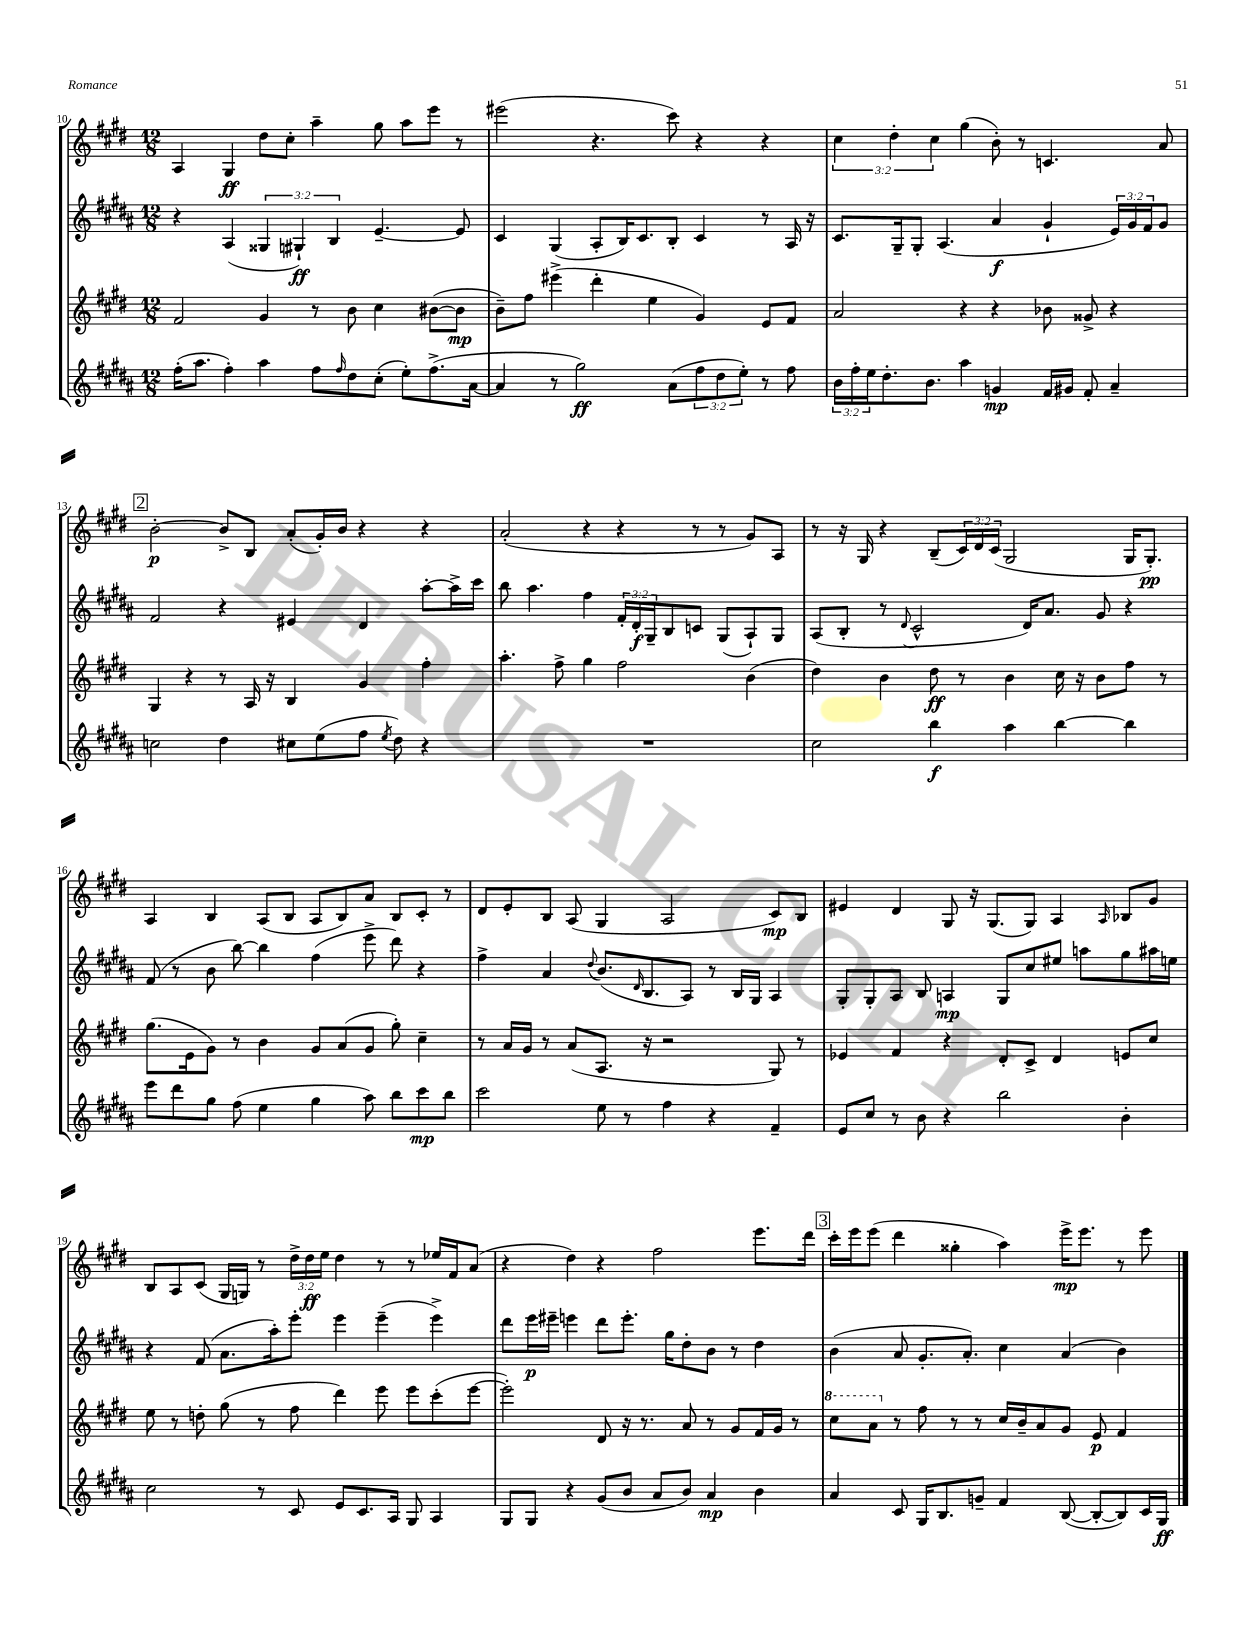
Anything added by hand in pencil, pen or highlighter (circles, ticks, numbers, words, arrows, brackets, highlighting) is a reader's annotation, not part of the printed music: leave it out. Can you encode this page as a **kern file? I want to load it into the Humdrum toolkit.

**kern	**dynam	**kern	**dynam	**kern	**dynam	**kern	**dynam
*part4	*part4	*part3	*part3	*part2	*part2	*part1	*part1
*staff4	*staff4	*staff3	*staff3	*staff2	*staff2	*staff1	*staff1
*clefG2	*	*clefG2	*	*clefG2	*	*clefG2	*
*k[f#c#g#d#a#]	*	*k[f#c#g#d#]	*	*k[f#c#g#d#a#]	*	*k[f#c#g#d#]	*
*M12/8	*	*M12/8	*	*M12/8	*	*M12/8	*
=10	=10	=10	=10	=10	=10	=10	=10
(16ff#'\KL	.	2f#/	.	4r	.	4A/	.
8.aa#\J	.	.	.	.	.	.	.
4ff#'\)	.	.	.	(4A#/	.	4G#/	ff
4aa#\	.	4g#/	.	6G##X/	.	8dd#\L	.
.	.	.	.	.	.	8cc#'\J	.
.	.	.	.	6G#X`/)	ff	.	.
8ff#\L	.	8r	.	.	.	4aa~\	.
.	.	.	.	6B/	.	.	.
16qqff#/	.	.	.	.	.	.	.
8dd#\	.	8b\	.	.	.	.	.
(8cc#'\J	.	4cc#\	.	[4.e~/	.	8gg#\	.
8ee'\L)	.	.	.	.	.	8aa\L	.
(8.ff#^\	.	([8b#X\L	.	.	.	8eee\J	.
.	.	8b#\J]	mp	8e/]	.	8r	.
[16a#\Jk	.	.	.	.	.	.	.
=11	=11	=11	=11	=11	=11	=11	=11
4a#/]	.	8b~\L)	.	4c#/	.	(2eee#X\	.
.	.	8ff#\J	.	.	.	.	.
8r	.	(4eee#X^\	.	(4G#/	.	.	.
2gg#\)	ff	.	.	.	.	.	.
.	.	4ddd#'\	.	8A#'/L	.	4.r	.
.	.	.	.	16B/K)	.	.	.
.	.	.	.	8.c#/	.	.	.
.	.	4ee\	.	.	.	.	.
(8a#\L	.	.	.	8B'/J	.	8ccc#\)	.
12ff#\	.	4g#/)	.	4c#/	.	4r	.
12dd#\	.	.	.	.	.	.	.
12ee'\J)	.	.	.	.	.	.	.
8r	.	8e/L	.	8r	.	4r	.
8ff#\	.	8f#/J	.	16A#/	.	.	.
.	.	.	.	16r	.	.	.
=12	=12	=12	=12	=12	=12	=12	=12
24b\LL	.	2a/	.	8.c#/L	.	6cc#\	.
24ff#'\	.	.	.	.	.	.	.
24ee\J	.	.	.	.	.	.	.
8.dd#'\	.	.	.	.	.	.	.
.	.	.	.	.	.	6dd#'\	.
.	.	.	.	16G#~/k	.	.	.
.	.	.	.	8G#'/J	.	.	.
8.b\J	.	.	.	.	.	.	.
.	.	.	.	.	.	6cc#\	.
.	.	.	.	(4.A#/	.	.	.
4aa#\	.	4r	.	.	.	(4gg#\	.
4gn/	mp	4r	.	4a#/	f	8b'\)	.
.	.	.	.	.	.	8r	.
16f#/LL	.	8b-X\	.	4g#`/	.	4.cn/	.
16g#X/JJ	.	.	.	.	.	.	.
8f#'/	.	8g##X^/	.	.	.	.	.
4a#~/	.	4r	.	24e/LL)	.	.	.
.	.	.	.	24g#/	.	.	.
.	.	.	.	24f#/J	.	.	.
.	.	.	.	8g#/J	.	8a/	.
!!LO:LB:g=z
!!LO:REH:place=s1:t=2
=13	=13	=13	=13	=13	=13	=13	=13
2ccn\	.	4G#/	.	2f#/	.	[2b'\	p
.	.	4r	.	.	.	.	.
4dd#\	.	8r	.	4r	.	8b^/L]	.
.	.	16A/	.	.	.	8B/J	.
.	.	16r	.	.	.	.	.
8cc#X\L	.	4B/	.	4e#X/	.	(8a'/L	.
(8ee\	.	.	.	.	.	16g#'/L)	.
.	.	.	.	.	.	16b/JJ	.
8ff#\J	.	4g#/	.	4d#/	.	4r	.
8qee/	.	.	.	.	.	.	.
8dd#\)	.	.	.	.	.	.	.
4r	.	4ff#'\	.	[8aa#'\L	.	4r	.
.	.	.	.	16aa#^\L]	.	.	.
.	.	.	.	16ccc#\JJ	.	.	.
=14	=14	=14	=14	=14	=14	=14	=14
1.r	.	4.aa'\	.	8bb\	.	(2a'/	.
.	.	.	.	4.aa#\	.	.	.
.	.	8ff#^\	.	.	.	.	.
.	.	4gg#\	.	4ff#\	.	4r	.
.	.	2ff#\	.	24f#'/LL	.	4r	.
.	.	.	.	24d#'/	f	.	.
.	.	.	.	24G#~/J	.	.	.
.	.	.	.	8B/	.	.	.
.	.	.	.	8cn/J	.	8r	.
.	.	.	.	(8G#/L	.	8r	.
.	.	(4b\	.	8A#`/)	.	8g#/L)	.
.	.	.	.	8G#/J	.	8A/J	.
=15	=15	=15	=15	=15	=15	=15	=15
2cc#\	.	4dd#\)	.	(8A#/L	.	8r	.
.	.	.	.	8B'/J	.	16r	.
.	.	.	.	.	.	16G#/	.
.	.	4b\	.	8r	.	4r	.
.	.	.	.	8qqd#/	.	.	.
.	.	.	.	2c#^^/	.	.	.
4bb\	f	8dd#\	ff	.	.	(8B~/L	.
.	.	8r	.	.	.	24c#/L)	.
.	.	.	.	.	.	24d#/	.
.	.	.	.	.	.	(24c#/JJ	.
4aa#\	.	4b\	.	.	.	2G#/	.
.	.	.	.	16d#/KL)	.	.	.
.	.	.	.	8.a#/J	.	.	.
[4bb\	.	16cc#\	.	.	.	.	.
.	.	16r	.	.	.	.	.
.	.	8b\L	.	8g#/	.	.	.
4bb\]	.	8ff#\J	.	4r	.	16G#/KL	.
.	.	.	.	.	.	8.G#'/J)	pp
.	.	8r	.	.	.	.	.
!!LO:LB:g=z
=16	=16	=16	=16	=16	=16	=16	=16
8eee\L	.	(8.gg#\L	.	(8f#/	.	4A/	.
8ddd#\	.	.	.	8r	.	.	.
.	.	16e\k	.	.	.	.	.
8gg#\J	.	8g#\J)	.	8b\	.	4B/	.
(8ff#\	.	8r	.	[8bb\)	.	.	.
4ee\	.	4b\	.	4bb\]	.	(8A/L	.
.	.	.	.	.	.	8B/J	.
4gg#\	.	8g#/L	.	(4ff#\	.	8A/L	.
.	.	(8a/	.	.	.	8B/)	.
8aa#\)	.	8g#/J	.	8eee^\	.	8a/J	.
8bb\L	.	8gg#'\)	.	8ddd#\)	.	8B/L	.
8ccc#\	mp	4cc#~\	.	4r	.	8c#'/J	.
8bb\J	.	.	.	.	.	8r	.
=17	=17	=17	=17	=17	=17	=17	=17
2ccc#\	.	8r	.	4ff#^\	.	8d#/L	.
.	.	16a/LL	.	.	.	8e'/	.
.	.	16g#/JJ	.	.	.	.	.
.	.	8r	.	4a#/	.	8B/J	.
.	.	(8a/L	.	.	.	(8A/	.
.	.	.	.	8qqdd#/	.	.	.
8ee\	.	8.A/J	.	(8.b/L	.	4G#/	.
8r	.	.	.	.	.	.	.
.	.	.	.	16qqd#/	.	.	.
.	.	16r	.	8.B/	.	.	.
4ff#\	.	2r	.	.	.	2A/	.
.	.	.	.	8A#/J)	.	.	.
4r	.	.	.	8r	.	.	.
.	.	.	.	16B/LL	.	.	.
.	.	.	.	16G#/JJ	.	.	.
4f#~/	.	8G#/)	.	4A#/	.	8c#/L)	mp
.	.	8r	.	.	.	8B/J	.
=18	=18	=18	=18	=18	=18	=18	=18
8e/L	.	4e-X/	.	8G#'/L	.	4e#X/	.
8cc#/J	.	.	.	8G#'/	.	.	.
8r	.	4f#/	.	8A#/J	.	4d#/	.
8b\	.	.	.	8B/	.	.	.
4r	.	4r	.	4An/	mp	8G#/	.
.	.	.	.	.	.	16r	.
.	.	.	.	.	.	(8.G#/L	.
2bb\	.	8d#'/L	.	8G#/L	.	.	.
.	.	8c#^/J	.	8cc#/	.	8G#/J)	.
.	.	4d#/	.	8ee#X/J	.	4A/	.
.	.	.	.	8aan\L	.	.	.
.	.	.	.	.	.	16qqA/	.
4b'\	.	8en/L	.	8gg#\	.	8B-X/L	.
.	.	8cc#/J	.	16aa#X\L	.	8g#/J	.
.	.	.	.	16een\JJ	.	.	.
!!LO:LB:g=z
=19	=19	=19	=19	=19	=19	=19	=19
2cc#\	.	8ee\	.	4r	.	8B/L	.
.	.	8r	.	.	.	8A/	.
.	.	8ddn'\	.	(8f#/	.	(8c#/J	.
.	.	(8gg#\	.	8.a#\L	.	16G#/LL	.
.	.	.	.	.	.	16Gn/JJ)	.
8r	.	8r	.	.	.	8r	.
.	.	.	.	16aa#'\k)	.	.	.
8c#/	.	8ff#\	.	8eee'\J	.	24dd#^\LL	.
.	.	.	.	.	.	24dd#\	ff
.	.	.	.	.	.	24ee\JJ	.
8e/L	.	4ddd#\)	.	4eee\	.	4dd#\	.
8.c#/	.	.	.	.	.	.	.
.	.	8eee\	.	(4eee~\	.	8r	.
16A#/Jk	.	.	.	.	.	.	.
8G#/	.	8eee\L	.	.	.	8r	.
4A#/	.	(8ccc#'\	.	4eee^\)	.	16ee-X/LL	.
.	.	.	.	.	.	16f#/J	.
.	.	[8eee\J	.	.	.	(8a/J	.
=20	=20	=20	=20	=20	=20	=20	=20
8G#/L	.	2eee'\])	.	8ddd#\L	.	4r	.
8G#/J	.	.	.	16eee\L	p	.	.
.	.	.	.	16eee#X~\JJ	.	.	.
4r	.	.	.	4eeen\	.	4dd#\)	.
(8g#/L	.	8d#/	.	8ddd#\L	.	4r	.
8b/J	.	16r	.	8.eee'\J	.	.	.
.	.	8.r	.	.	.	.	.
8a#/L	.	.	.	.	.	2ff#\	.
.	.	.	.	16gg#\KL	.	.	.
8b/J)	.	8a/	.	8dd#'\	.	.	.
4a#/	mp	8r	.	8b\J	.	.	.
.	.	8g#/L	.	8r	.	.	.
4b\	.	16f#/L	.	4dd#\	.	8.eee\L	.
.	.	16g#/JJ	.	.	.	.	.
.	.	8r	.	.	.	.	.
.	.	.	.	.	.	16ddd#\Jk	.
!!LO:REH:place=s1:t=3
=21	=21	=21	=21	=21	=21	=21	=21
*	*	*8va	*	*	*	*	*
4a#/	.	8ccc#\L	.	(4b\	.	16ccc#'\LL	.
.	.	.	.	.	.	16eee\J	.
.	.	8aa\J	.	.	.	(8eee\J	.
*	*	*X8va	*	*	*	*	*
8c#/	.	8r	.	8a#/	.	4ddd#\	.
16G#/KL	.	8ff#\	.	8.g#'/L	.	.	.
8.B/	.	.	.	.	.	.	.
.	.	8r	.	.	.	4gg##X'\	.
.	.	.	.	8.a#'/J)	.	.	.
8gn~/J	.	8r	.	.	.	.	.
4f#/	.	16cc#/LL	.	4cc#\	.	4aa\)	.
.	.	16b~/J	.	.	.	.	.
.	.	8a/	.	.	.	.	.
([8B/	.	8g#/J	.	(4a#/	.	16eee^\KL	mp
.	.	.	.	.	.	8.eee\J	.
8B'/L_	.	8e/	p	.	.	.	.
8B/])	.	4f#/	.	4b\)	.	8r	.
16c#/L	.	.	.	.	.	8eee\	.
16G#/JJ	ff	.	.	.	.	.	.
==	==	==	==	==	==	==	==
*-	*-	*-	*-	*-	*-	*-	*-
